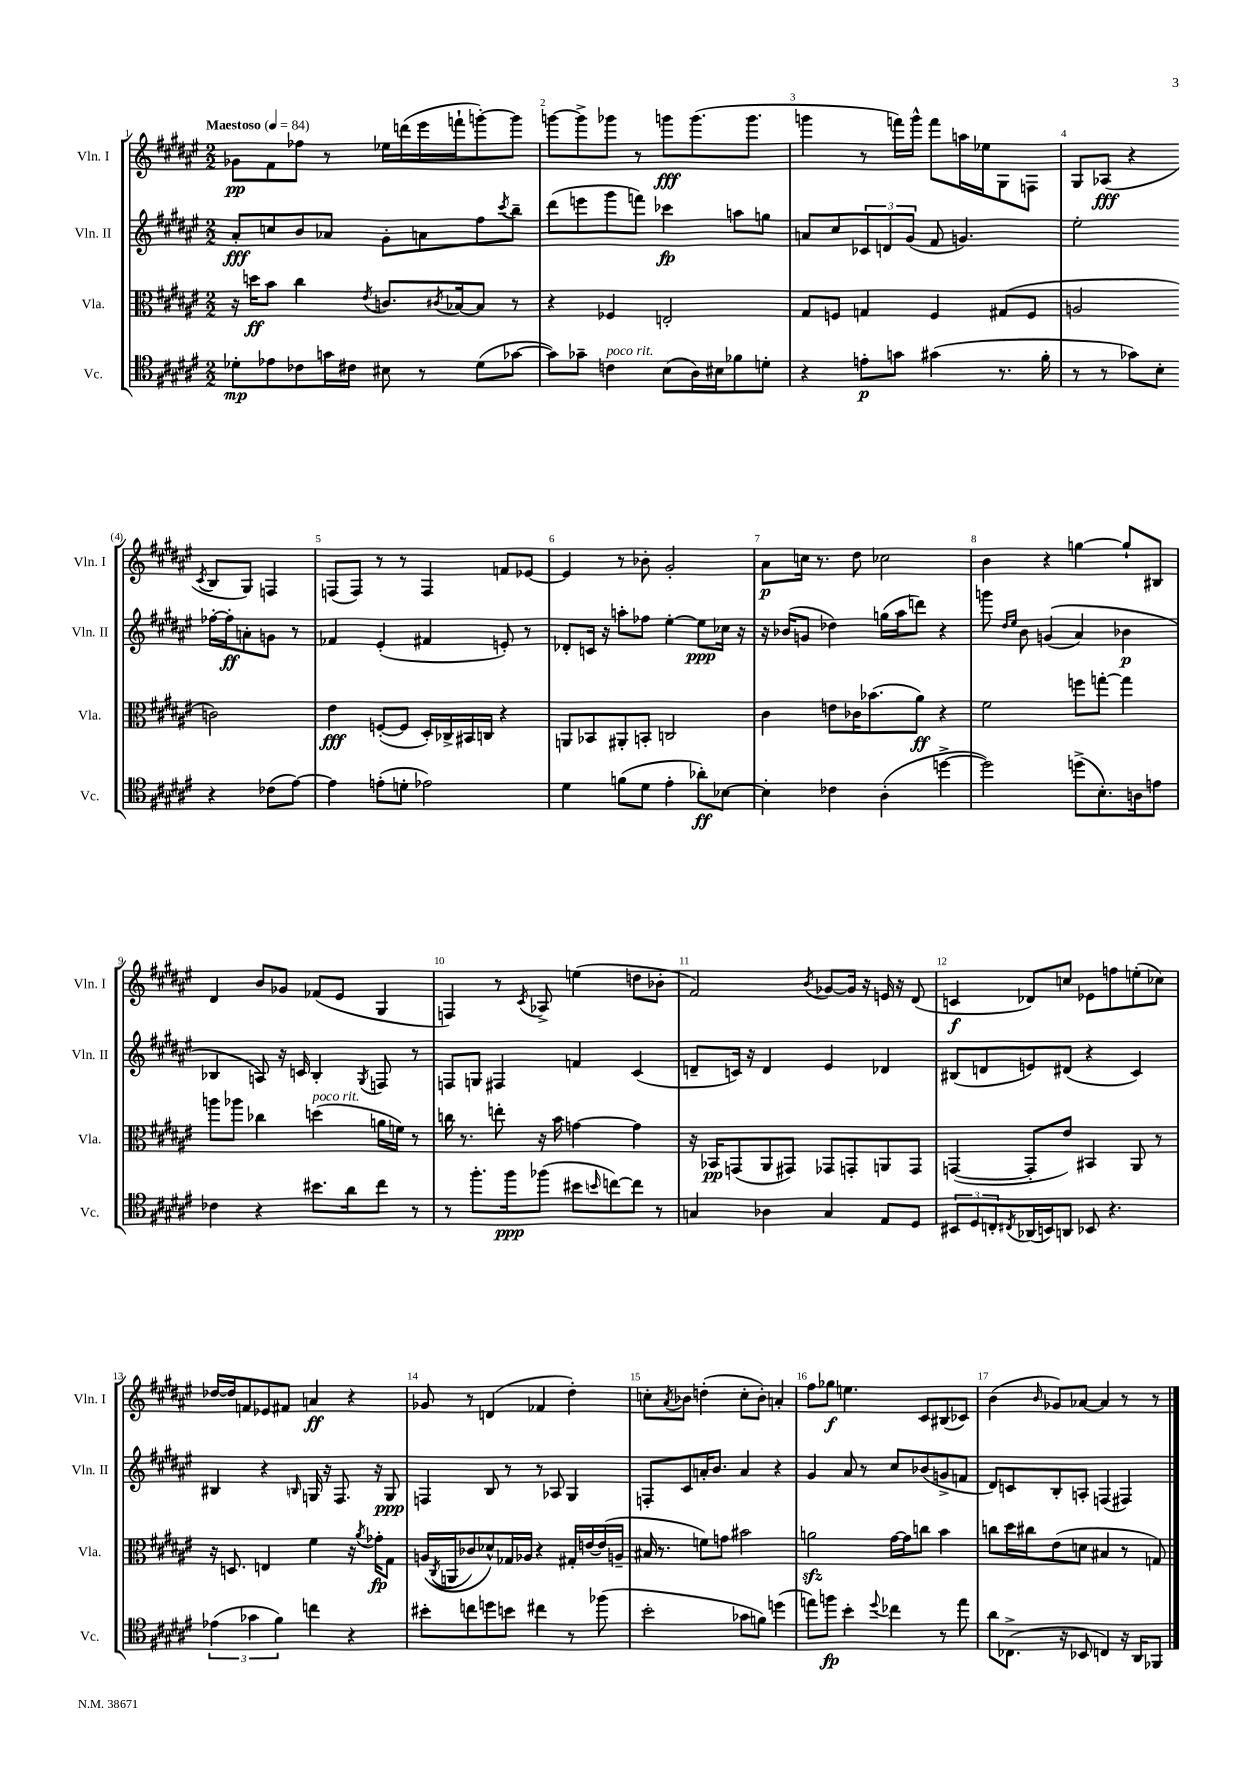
<<
\new StaffGroup <<
\new Staff = "s0" \with { instrumentName = "Vln. I" shortInstrumentName = "Vln. I" } {
    \clef treble \key fis \major \numericTimeSignature \time 2/2 \tempo "Maestoso" 4 = 84
    ges'8\pp fis'8 fes''8 r8 ees''16 d'''16( eis'''16 f'''16-! g'''8~-.) g'''8 |
    g'''8~ g'''8-> ges'''8 r8 g'''8\fff g'''8.( g'''8. |
    g'''4 r8 f'''16) g'''16-^ f'''8 a''16 ees''16 gis8 f8 |
    gis8 aes8\fff( r4 \acciaccatura { cis'8 } b8 gis8) f4 |
    f8( f8) r8 r8 f4 f'8 ees'8~ |
    ees'4 r8 bes'8-. gis'2-. |
    ais'8\p c''16 r8. dis''8 ces''2 |
    b'4 r4 g''4~ g''8-! bis8 |
    dis'4 b'8 ges'8 fes'8( eis'8 gis4 |
    f4) r8 \acciaccatura { cis'8 } aes8-> e''4( d''8 bes'8-. |
    fis'2) \acciaccatura { b'8 } ges'8~ ges'16 r16 e'16 r16 dis'8( |
    c'4\f des'8) c''8 ees'8 f''8 e''8-.( ces''8) |
    des''16~ des''16 f'8 ees'8 fis'8 a'4\ff r4 |
    ges'8 r8 d'4( fes'4 dis''4-.) |
    c''8-. \acciaccatura { ais'8 } bes'8 d''4-.( c''8-. bes'8-.) a'4-. |
    fis''8 ges''8\f e''4. cis'8 bis8( ces'8) |
    b'4( \grace { b'16 } ges'8) aes'8~ aes'4 r8 r8 \bar "|." |
}
\new Staff = "s1" \with { instrumentName = "Vln. II" shortInstrumentName = "Vln. II" } {
    \clef treble \key fis \major \numericTimeSignature \time 2/2
    ais'8-.\fff c''8 b'8 aes'8 gis'8-. a'8 fis''8 \acciaccatura { cis'''8 } b''8-- |
    dis'''8( e'''8 gis'''8 f'''8) ces'''4\fp a''8 g''8 |
    a'8 cis''8 \tuplet 3/2 { ces'8 d'8 gis'8( } fis'8 g'4.) |
    eis''2-. fes''16~-. fes''16-.\ff a'8-. g'8 r8 |
    fes'4 eis'4-.( fis'4 e'8-.) r8 |
    des'8-. c'16 r16 a''8-. fes''8 eis''4~-. eis''8\ppp ces''16 r16 |
    r16 bes'16( g'8 des''4) g''16( ais''16 d'''8) r4 |
    g'''8 \grace { dis''16 eis''16 } b'8 g'4(\( ais'4) bes'4\p |
    bes4 a8\) r16 c'16 bes4-. \acciaccatura { gis8 } f8 r8 |
    f8 g8 fis4 f'4 cis'4( |
    d'8-- c'16) r16 d'4 eis'4 des'4 |
    bis8( d'8 e'8) dis'8( r4 cis'4) |
    bis4 r4 \grace { b16 } g16 r16 fis8. r16 g8\ppp |
    f4 b8 r8 r8 aes8 gis4 |
    f8-. cis'8 a'16-. b'8. a'4 r4 |
    gis'4 ais'8 r8 cis''8 bes'8( g'8-> f'8 |
    dis'8) c'8 b8-. a8-. f4( fis4) \bar "|." |
}
\new Staff = "s2" \with { instrumentName = "Vla." shortInstrumentName = "Vla." } {
    \clef alto \key fis \major \numericTimeSignature \time 2/2
    r16 d''16\ff b'8 cis''4 \acciaccatura { eis'8 } c'8. \acciaccatura { cis'8 } bes16~ bes8 r8 |
    r4 fes4 e2-. |
    gis8 f8 g4 f4 gis8( f8 |
    a2 c'2) |
    eis'4\fff f8~-.( f8 dis16-.) ces16-> bis,16 c16 r4 |
    a,8 bes,8 ais,8-. b,8-. c2 |
    cis'4 e'8 ces'16 bes'8.( ais'8\ff) r4 |
    fis'2 f''8 g''8~-. g''4 |
    a''8 aes''8 ces''4 d''4^\markup { \italic "poco rit." }( a'16 f'16) r8 |
    c''16 r8. e''8-. r16 b'16 g'4~ g'4 |
    r16 bes,16\pp g,8( ais,8 gis,8) ges,8 g,8-. a,8 g,8 |
    g,4~( g,8-. eis'8) bis,4 ais,8 r8 |
    r16 d8. e4 fis'4 r16 \acciaccatura { ais'8 } ges'16-.\fp gis8 |
    a16(\( \acciaccatura { cis8 } a,16 ces'8) des'8-^\) ges16 aes16 r4 gis16-. e'16~ e'16( a16-- |
    bis16 r8. f'8) g'8 bis'2 |
    a'2\sfz gis'16~ gis'16 c''8 b'4 |
    c''8 dis''16 cis''16 eis'8( d'8 bis4 r8 g8) \bar "|." |
}
\new Staff = "s3" \with { instrumentName = "Vc." shortInstrumentName = "Vc." } {
    \clef tenor \key fis \major \numericTimeSignature \time 2/2
    des'8-.\mp ees'8 ces'8 g'16 cis'16 bis8 r8 des'8( ges'8~ |
    ges'8) ges'8-- c'4^\markup { \italic "poco rit." } b8( ais16) bis16 fes'8 d'8-. |
    r4 e'8-.\p g'8 gis'4( r8. fis'16-. |
    r8 r8 ges'8) b8-. r4 ces'8( eis'8~) |
    eis'4 e'8-.( d'8-. ees'2) |
    dis'4 f'8( dis'8 eis'4-. aes'8-.\ff) bes8~ |
    bes4-. ces'4 ais4-.( d''4~-> |
    d''2) d''8->( b8.-.) a16 e'8 |
    ces'4 r4 bis'8. ais'16 cis''8 r8 |
    r8 fis''8.-. fis''16\ppp fes''8( bis'8 \grace { b'16 } c''8~) c''8 r8 |
    g4 aes4 g4 eis8 dis8 |
    \tuplet 3/2 { bis,8 dis8 c8-. } \acciaccatura { cis8 } aes,16( b,16) a,8 bes,8 r4. |
    \tuplet 3/2 { ees'4( ges'4 fis'4) } c''4 r4 |
    bis'8-. c''8 d''8 b'8 cis''4 r8 fes''8( |
    b'2-. ges'8 f'8) d''4( |
    e''8) f''8\fp b'4-. \appoggiatura { dis''8 } ces''4 r8 e''8 |
    ais'8 ces8.->( r16 bes,8 c4) r16 ais,16 fes,8 \bar "|." |
}
>>
>>
\layout { \context { \Score \override BarNumber.break-visibility = ##(#f #t #t) barNumberVisibility = #all-bar-numbers-visible } }
